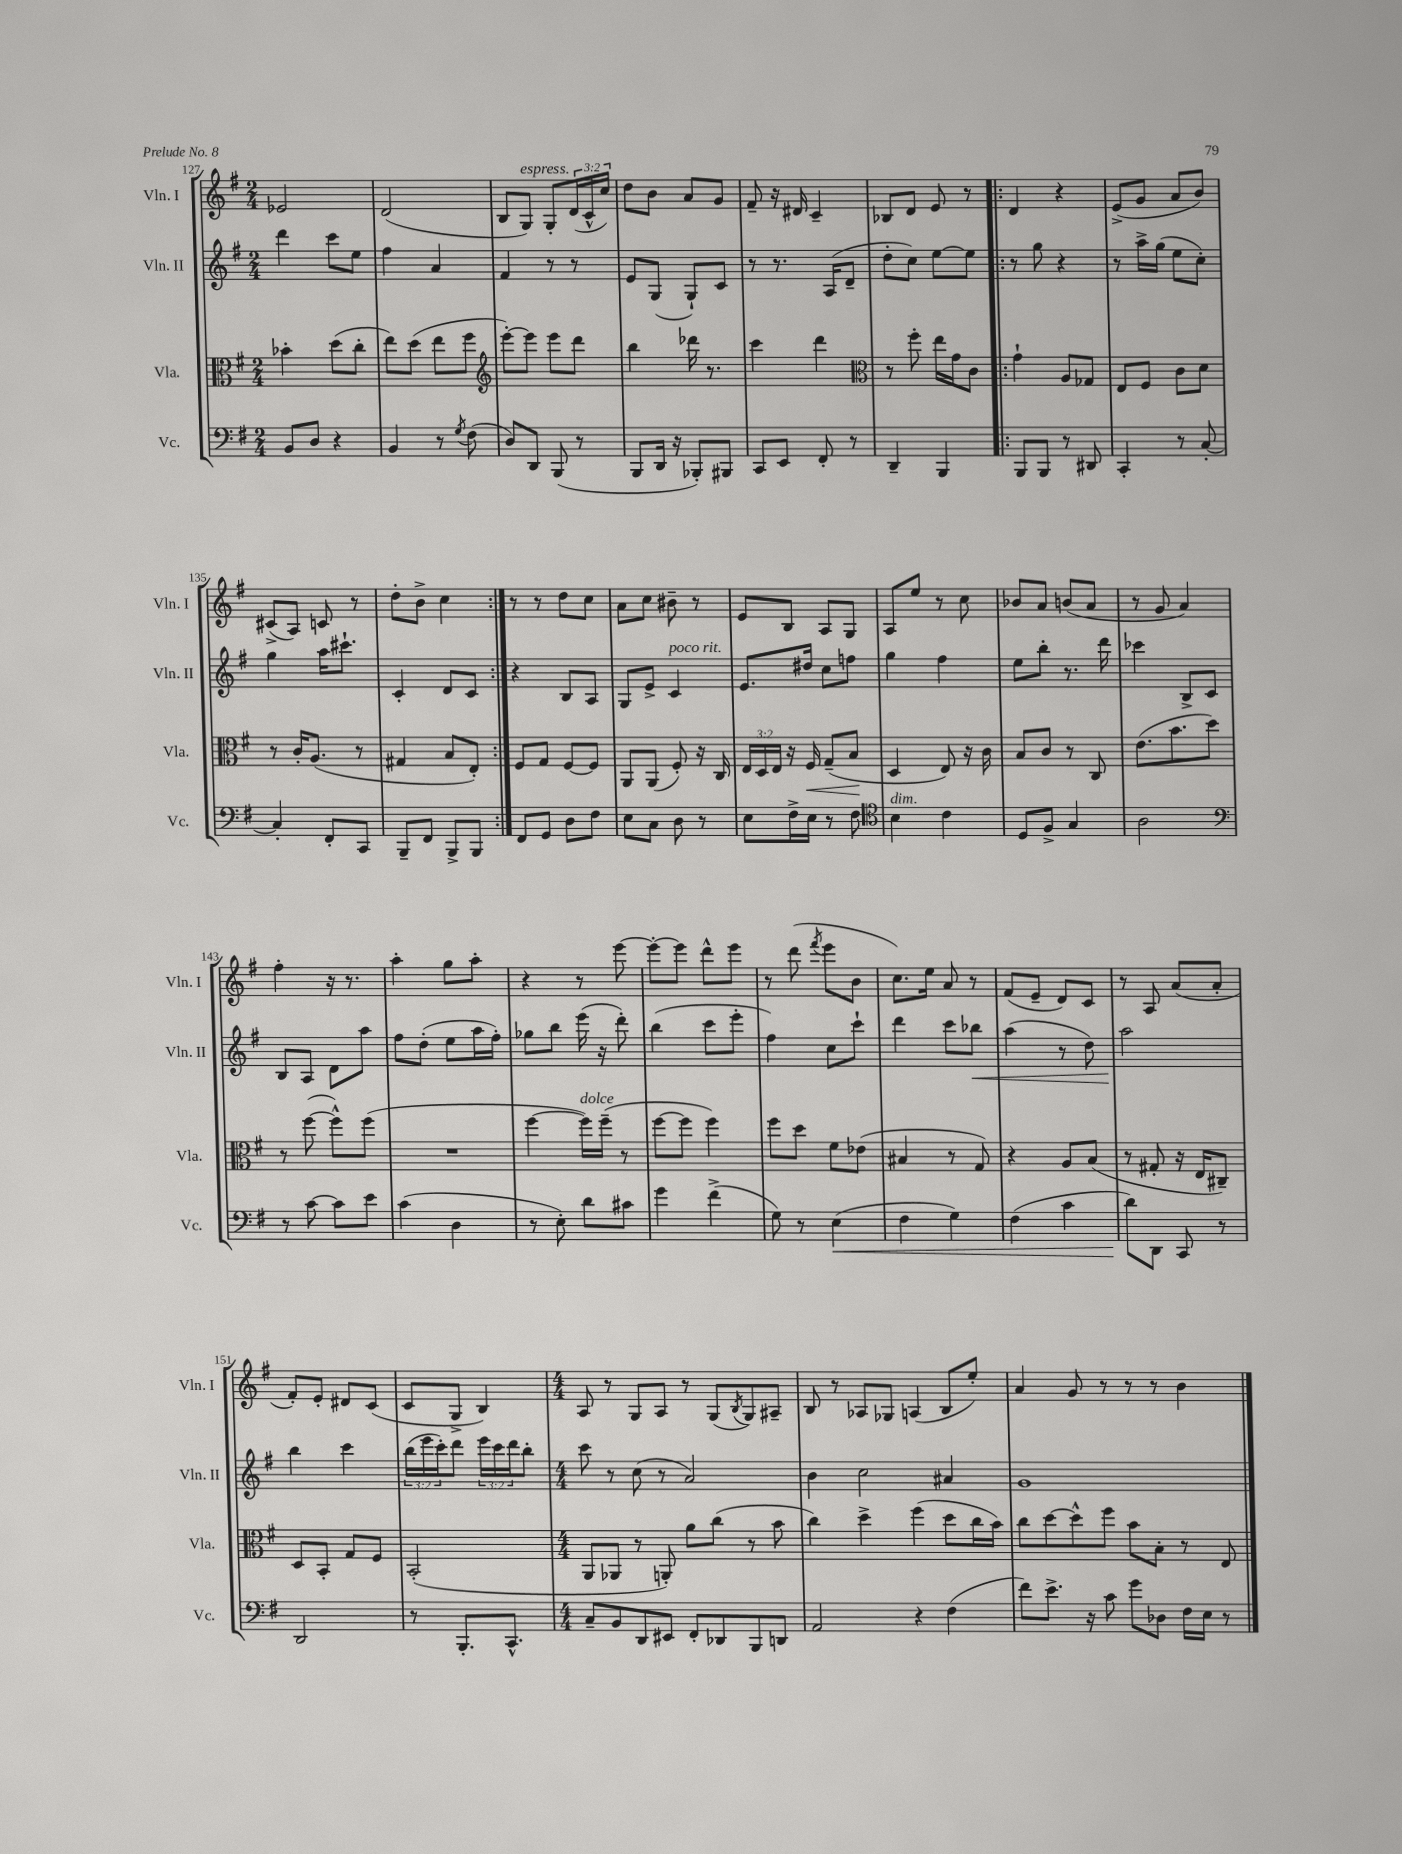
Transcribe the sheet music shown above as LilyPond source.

<<
\new StaffGroup <<
\new Staff = "s0" \with { instrumentName = "Vln. I" shortInstrumentName = "Vln. I" } {
    \clef treble \key g \major \numericTimeSignature \time 2/4 \override Staff.TupletNumber.text = #tuplet-number::calc-fraction-text
    ees'2 |
    d'2( |
    b8 g8^\markup { \italic "espress." }) g8-. \tuplet 3/2 { d'16( c'16-^ c''16) } |
    d''8 b'8 a'8 g'8 |
    fis'8-- r16 dis'16 c'4-- |
    bes8 d'8 e'8 r8 |
    \repeat volta 2 { d'4 r4 |
    e'8->( g'8 a'8 b'8) |
    cis'8->( a8) c'8 r8 |
    d''8-. b'8-> c''4 | }
    r8 r8 d''8 c''8 |
    a'8 c''8 bis'8-- r8 |
    e'8 b8 a8 g8 |
    a8 e''8 r8 c''8 |
    bes'8 a'8 b'8( a'8 |
    r8 g'8 a'4) |
    fis''4-. r16 r8. |
    a''4-. g''8 a''8-. |
    r4 r8 e'''8~ |
    e'''8~-. e'''8 d'''8-^ e'''8 |
    r8 d'''8( \acciaccatura { fis'''8 } e'''8 b'8 |
    c''8.) e''16 a'8 r8 |
    fis'8( e'8-- d'8) c'8 |
    r8 a8 a'8( a'8-. |
    fis'8-.) e'8-. dis'8 c'8( |
    c'8 g8-> b4) |
    \numericTimeSignature \time 4/4 a8 r8 g8 a8 r8 g8( \acciaccatura { b8 } g8) ais8-- |
    b8 r8 aes8 ges8 a4( b8 e''8-.) |
    a'4 g'8 r8 r8 r8 b'4 \bar "|." |
}
\new Staff = "s1" \with { instrumentName = "Vln. II" shortInstrumentName = "Vln. II" } {
    \clef treble \key g \major \numericTimeSignature \time 2/4 \override Staff.TupletNumber.text = #tuplet-number::calc-fraction-text
    d'''4 c'''8 e''8 |
    fis''4 a'4 |
    fis'4 r8 r8 |
    e'8 g8( g8-!) c'8 |
    r8 r8. a16( d'8-- |
    d''8-. c''8) e''8~ e''8 |
    \repeat volta 2 { r8 g''8 r4 |
    r8 a''16-> g''16( e''8 c''8-.) |
    g''4 a''16 cis'''8.-! |
    c'4-. d'8 c'8 | }
    r4 b8 a8 |
    g8 e'8-> c'4^\markup { \italic "poco rit." } |
    e'8. dis''16 c''8 f''8 |
    g''4 fis''4 |
    e''8 b''8-. r8. d'''16 |
    ces'''4 b8-> c'8 |
    b8 a8 d'8 a''8 |
    fis''8 d''8-.( e''8 a''16 fis''16-.) |
    ges''8 b''8 e'''16( r16 d'''8-.) |
    b''4( c'''8 e'''8-. |
    fis''4) c''8 c'''8-! |
    d'''4 c'''8 bes''8\< |
    a''4( r8 d''8) |
    a''2\! |
    b''4 c'''4 |
    \tuplet 3/2 { b''16( e'''16 c'''16-.) } d'''8 \tuplet 3/2 { e'''16 c'''16 d'''16 } b''8-. |
    \numericTimeSignature \time 4/4 c'''8 r8 c''8( r8 a'2) |
    b'4 c''2 ais'4 |
    g'1 \bar "|." |
}
\new Staff = "s2" \with { instrumentName = "Vla." shortInstrumentName = "Vla." } {
    \clef alto \key g \major \numericTimeSignature \time 2/4 \override Staff.TupletNumber.text = #tuplet-number::calc-fraction-text
    bes'4-. d''8( c''8-. |
    e''8) d''8( e''8 fis''8 |
    \clef treble e'''8~-.) e'''8 e'''8 d'''8 |
    b''4 des'''16 r8. |
    c'''4 d'''4 |
    \clef alto r8 fis''8-. e''16 g'16 c'8 |
    \repeat volta 2 { g'4-! a8 ges8 |
    e8 fis8 c'8 d'8 |
    r8 c'16-. a8.( r8 |
    gis4 b8 e8-.) | }
    fis8 g8 fis8~ fis8 |
    a,8 a,8( fis8-.) r16 c16 |
    \tuplet 3/2 { e16 d16 e16 } r16 fis16\< g8--( b8\! |
    d4 e8) r16 c'16 |
    b8 c'8 r8 c8 |
    e'8.( b'8. d''8) |
    r8 fis''8~( fis''8-^) fis''8( |
    R2 |
    fis''4~ fis''16^\markup { \italic "dolce" }) fis''16--( r8 |
    fis''8~ fis''8 fis''4) |
    fis''8 d''8 fis'8 ees'8( |
    bis4 r8 g8) |
    r4 a8 b8( |
    r8 gis8-. r16 e16 cis8--) |
    d8 b,8-. g8 fis8 |
    b,2-.( |
    \numericTimeSignature \time 4/4 a,8 aes,8 r8 a,8-.) a'8 c''8( r8 b'8 |
    c''4) d''4-> fis''4( d''8 c''16 b'16) |
    c''8 d''8~ d''8-^ fis''8 b'8 b8-. r8 e8 \bar "|." |
}
\new Staff = "s3" \with { instrumentName = "Vc." shortInstrumentName = "Vc." } {
    \clef bass \key g \major \numericTimeSignature \time 2/4
    b,8 d8 r4 |
    b,4 r8 \acciaccatura { g8 } fis8( |
    d8) d,8 b,,8( r8 |
    b,,8 d,16 r16 bes,,8-.) bis,,8 |
    c,8 e,8 fis,8-. r8 |
    d,4-- b,,4 |
    \repeat volta 2 { b,,8 b,,8 r8 dis,8 |
    c,4-. r8 c8~-. |
    c4-. fis,8-. c,8 |
    b,,8-- fis,8 b,,8-> b,,8 | }
    fis,8 g,8 d8 fis8 |
    e8 c8 d8 r8 |
    e8 fis16-> e16 r8 fis8 |
    \clef tenor b4^\markup { \italic "dim." } c'4 |
    d8 fis8-> g4 |
    a2 |
    \clef bass r8 c'8~ c'8 e'8 |
    c'4( d4 |
    r8 e8-.) d'8 cis'8 |
    g'4 fis'4->( |
    g8) r8 e4\<( |
    fis4 g4) |
    fis4( c'4 |
    d'8\!) d,8 c,8 r8 |
    d,2 |
    r8 b,,8.-. c,8.-^ |
    \numericTimeSignature \time 4/4 c8-- b,8 d,8 eis,8 fis,8-. des,8 b,,8 d,8 |
    a,2 r4 fis4( |
    fis'8) e'8.-> r16 c'8 g'8 des8 fis16 e16 r8 \bar "|." |
}
>>
>>
\layout { \context { \Score currentBarNumber = #127 } }
